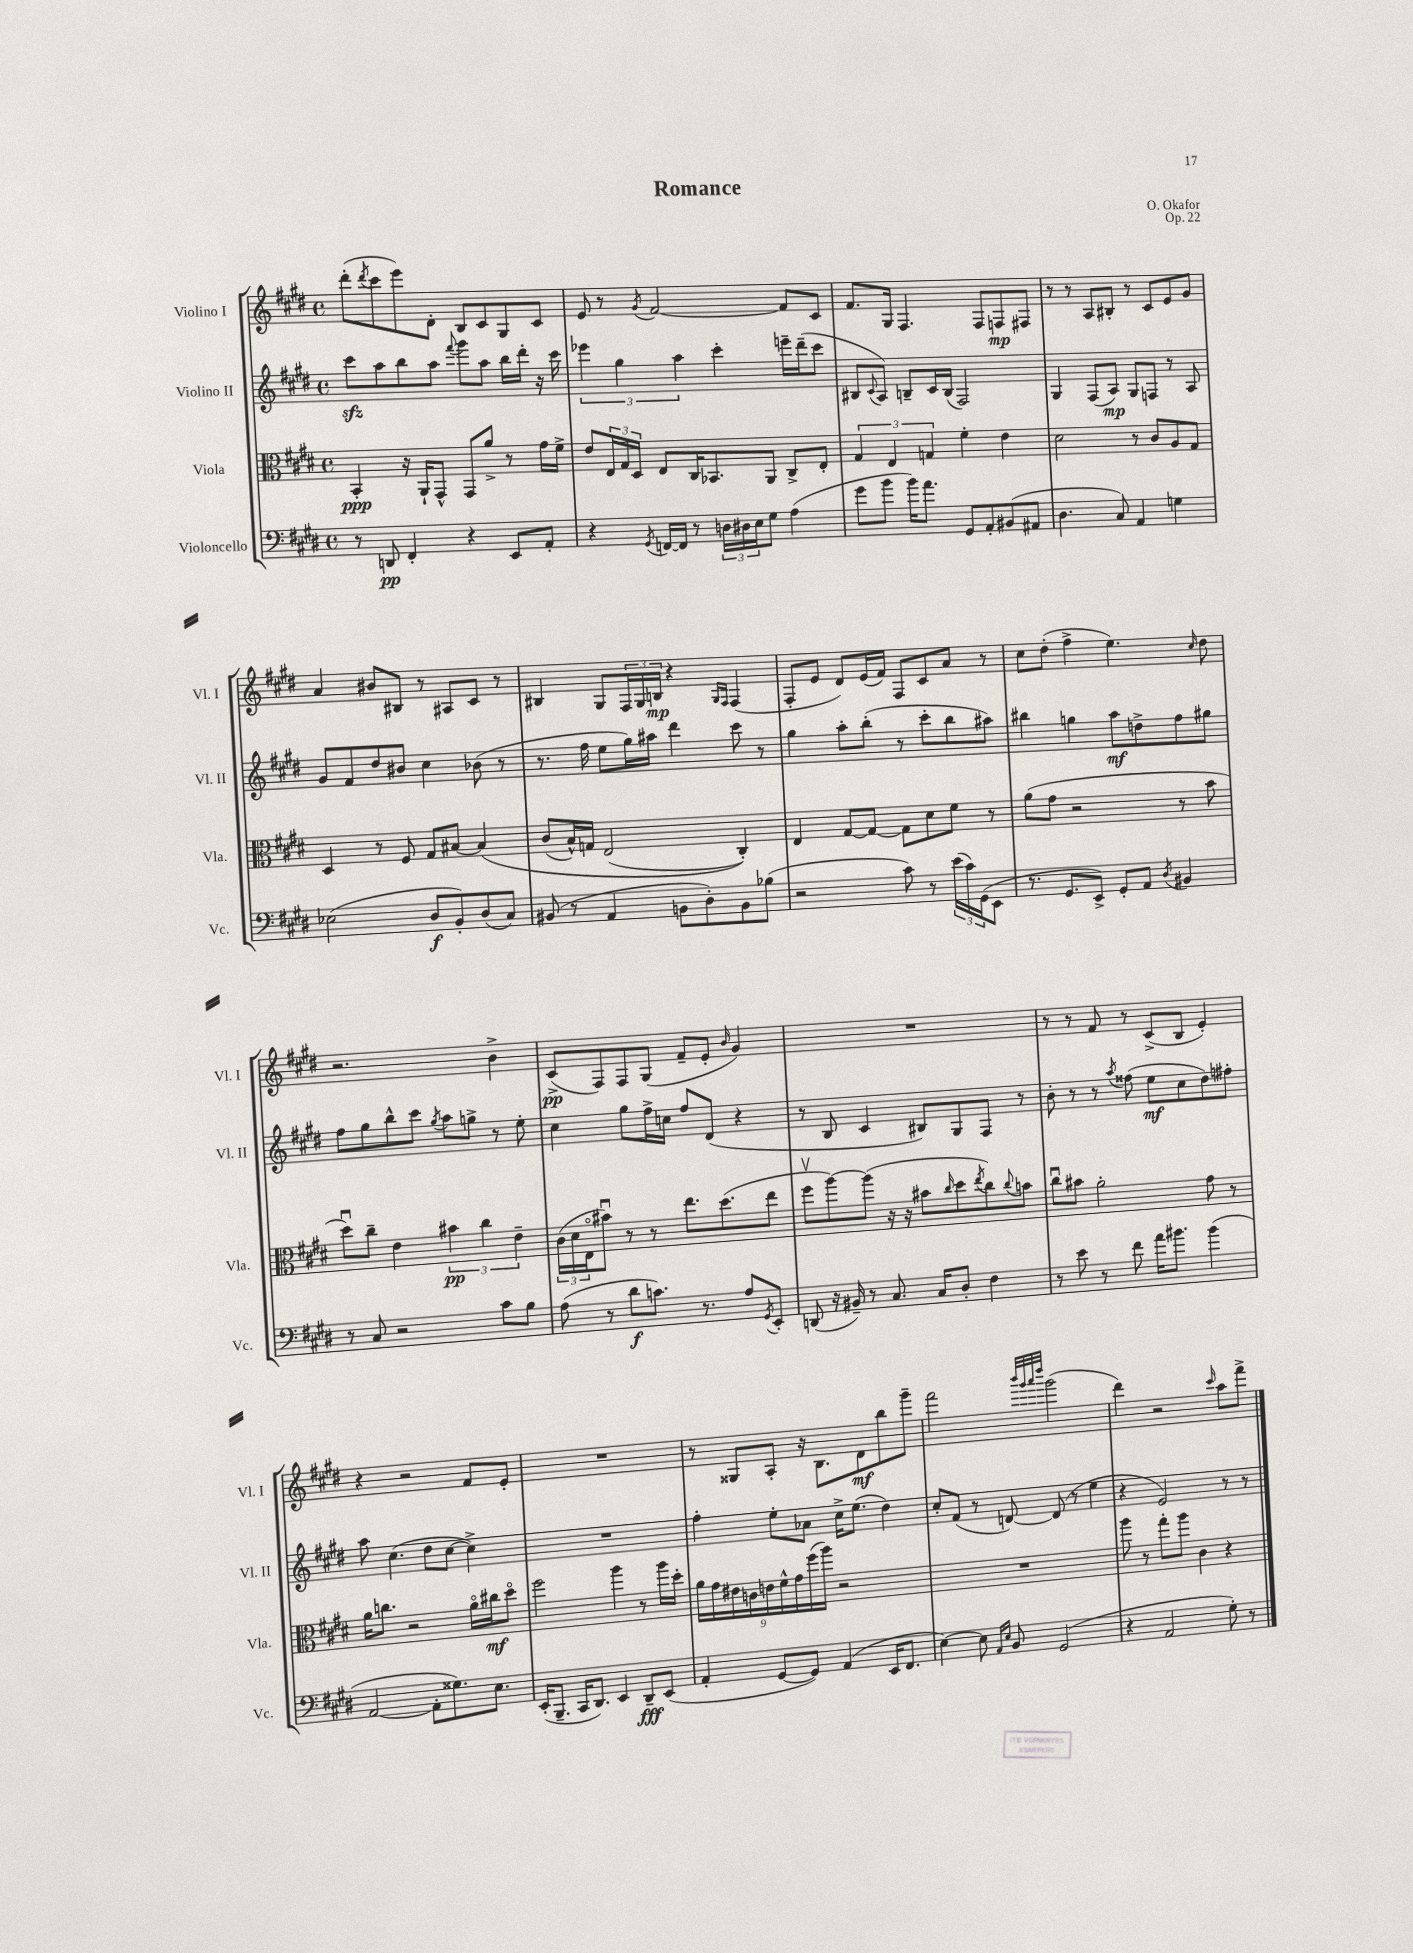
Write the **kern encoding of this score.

**kern	**dynam	**kern	**dynam	**kern	**dynam	**kern	**dynam
*part4	*part4	*part3	*part3	*part2	*part2	*part1	*part1
*staff4	*staff4	*staff3	*staff3	*staff2	*staff2	*staff1	*staff1
*I"Violoncello	*	*I"Viola	*	*I"Violino II	*	*I"Violino I	*
*I'Vc.	*	*I'Vla.	*	*I'Vl. II	*	*I'Vl. I	*
*clefF4	*	*clefC3	*	*clefG2	*	*clefG2	*
*k[f#c#g#d#]	*	*k[f#c#g#d#]	*	*k[f#c#g#d#]	*	*k[f#c#g#d#]	*
*M4/4	*	*M4/4	*	*M4/4	*	*M4/4	*
*met(c)	*	*met(c)	*	*met(c)	*	*met(c)	*
=1	=1	=1	=1	=1	=1	=1	=1
8r	.	4BB'/	ppp	8ccc#zz\L	.	(8ddd#'\L	.
.	.	.	.	.	.	8qddd#/	.
8DDn/	pp	.	.	8aa\	.	8ccc#\	.
4FF#'/	.	16r	.	8bb\	.	8eee\)	.
.	.	16AA`/KL	.	.	.	.	.
.	.	8GG#^^/J	.	8aa\J	.	8d#'\J	.
.	.	.	.	8qqfff#/	.	.	.
4r	.	8GG#/L	.	8ggg#\L	.	8B/L	.
.	.	8a^/J	.	8aa\J	.	8c#/	.
8EE/L	.	8r	.	16bb\LL	.	8G#/	.
.	.	.	.	16ddd#'\JJ	.	.	.
8AA'/J	.	16g#\LL	.	16r	.	8c#/J	.
.	.	16f#^\JJ	.	16ccc#\	.	.	.
=2	=2	=2	=2	=2	=2	=2	=2
4r	.	8e/L	.	6eee-X\	.	8e/	.
.	.	24E/L	.	.	.	8r	.
.	.	24G#/	.	6gg#\	.	.	.
.	.	24D#/JJ	.	.	.	.	.
8qGG#/	.	.	.	.	.	8qg#/	.
[16FFn/LL	.	8E/L	.	.	.	[2f#/	.
16FF/JJ]	.	.	.	.	.	.	.
.	.	.	.	6aa\	.	.	.
8r	.	16C#/K	.	.	.	.	.
.	.	8.BB-X/	.	.	.	.	.
24Dn\LL	.	.	.	4ccc#'\	.	.	.
24D#X\	.	.	.	.	.	.	.
24E\J	.	.	.	.	.	.	.
8G#\J	.	8AA/J	.	.	.	.	.
(4A\	.	8C#^/L	.	16eeen~\LL	.	8f#/L]	.
.	.	.	.	(16ddd#~\J	.	.	.
.	.	8E'/J	.	8ccc#\J	.	8c#/J	.
=3	=3	=3	=3	=3	=3	=3	=3
8g#\L	.	6G#/	.	8B#X/L	.	8.f#/L	.
.	.	.	.	8qqc#/	.	.	.
8b\J	.	.	.	8A/J)	.	.	.
.	.	6E/	.	.	.	.	.
.	.	.	.	.	.	16G#/Jk	.
16b\KL)	.	.	.	8Bn~/L	.	4.F#/	.
8.a\J	.	.	.	.	.	.	.
.	.	6Gn/	.	.	.	.	.
.	.	.	.	16c#/L	.	.	.
.	.	.	.	(16B/JJ	.	.	.
8GG#/L	.	4f#'\	.	2F#/)	.	.	.
8AA'/	.	.	.	.	.	8F#/L	.
(8BB#X/	.	4e\	.	.	.	8Fn/	mp
8AA#X/J	.	.	.	.	.	8F#X/J	.
=4	=4	=4	=4	=4	=4	=4	=4
4.D#\	.	2d#\	.	4G#/	.	8r	.
.	.	.	.	.	.	8r	.
.	.	.	.	(8F#/L	.	8A/L	.
8C#/)	.	.	.	8A/J)	mp	8B#X'/J	.
4AA/	.	8r	.	8G#/L	.	8r	.
.	.	8c#/L	.	8Fn/J	.	8c#/L	.
4Gn\	.	8A/	.	8r	.	8e/	.
.	.	8G#/J	.	8A/	.	8g#/J	.
!!LO:LB:g=z
=5	=5	=5	=5	=5	=5	=5	=5
(2E-X\	.	4D#/	.	8g#/L	.	4a/	.
.	.	.	.	8f#/	.	.	.
.	.	8r	.	8dd#/	.	8b#X/L	.
.	.	8F#/	.	8b#X/J	.	8B#X/J	.
8D#/L	f	8G#/L	.	4cc#\	.	8r	.
8BB'/)	.	[8B#X/J	.	.	.	8A#X/L	.
(8D#/	.	(4B#/]	.	(8b-X\	.	8c#/J	.
8C#/J)	.	.	.	8r	.	8r	.
=6	=6	=6	=6	=6	=6	=6	=6
(8BB#X/	.	(8c#/L	.	8.r	.	4B#X/	.
8r	.	16B^^/L)	.	.	.	.	.
.	.	16Gn/JJ	.	16ff#\	.	.	.
4AA/	.	(2E/	.	8ee\L	.	8G#/L	.
.	.	.	.	16gg#\L)	.	24F#/L	.
.	.	.	.	.	.	24G#/	.
.	.	.	.	16aa#X\JJ	.	.	.
.	.	.	.	.	.	24Bn/JJ	mp
8BBn\L	.	.	.	4ddd#\	.	4r	.
8D#'\)	.	.	.	.	.	.	.
.	.	.	.	.	.	16qqG#/LL	.
.	.	.	.	.	.	16qqF#/JJ	.
8BB\	.	4C#'/))	.	8ccc#\	.	(4F#/	.
(8B-X\J	.	.	.	8r	.	.	.
=7	=7	=7	=7	=7	=7	=7	=7
2r	.	4E/	.	4gg#\	.	8F#'/L	.
.	.	.	.	.	.	8e/J	.
.	.	[8G#/L	.	8aa'\L	.	8d#/L)	.
.	.	8G#/J_	.	(8bb'\J	.	(16e/L	.
.	.	.	.	.	.	16f#/JJ)	.
8c#\)	.	8G#\L]	.	8r	.	8F#/L	.
8r	.	8d#\	.	8ccc#'\L	.	8c#/	.
(24e\LL	.	8f#\J	.	8bb\	.	8a/J	.
24c#\)	.	.	.	.	.	.	.
(24GG#\J	.	.	.	.	.	.	.
8EE\J	.	8r	.	8aa#X\J)	.	8r	.
=8	=8	=8	=8	=8	=8	=8	=8
8.r	.	(8a\L	.	4bb#X\	.	8cc#\L	.
.	.	8g#\J	.	.	.	(8dd#'\J	.
8.GG#/L	.	.	.	.	.	.	.
.	.	2r	.	4ggn\	.	4ff#^\	.
8EE^/J)	.	.	.	.	.	.	.
8GG#'/L	.	.	.	8aa\L	mf	4.ee\)	.
8AA/J	.	.	.	8ddn^\	.	.	.
8qD#/	.	.	.	.	.	.	.
4BB#X/	.	8r	.	8ff#\	.	.	.
.	.	.	.	.	.	16qqcc#/	.
.	.	8b\	.	8gg#X\J	.	8dd#\	.
!!LO:LB:g=z
=9	=9	=9	=9	=9	=9	=9	=9
8r	.	8dd#u\L)	.	8ff#\L	.	2.r	.
8C#/	.	8cc#~\J	.	8gg#\	.	.	.
2r	.	4e\	.	8bb^^\	.	.	.
.	.	.	.	8ccc#\J	.	.	.
.	.	.	.	8qgg#/	.	.	.
.	.	6b#X\	pp	8aa\L	.	.	.
.	.	.	.	8ggn^\J	.	.	.
.	.	6cc#\	.	.	.	.	.
8c#\L	.	.	.	8r	.	4b^\	.
.	.	6e~\	.	.	.	.	.
8B\J	.	.	.	8ee'\	.	.	.
=10	=10	=10	=10	=10	=10	=10	=10
(8A\	.	(24c#\LL	.	4cc#\	.	(8c#^/L	pp
.	.	24d#\	.	.	.	.	.
.	.	24E\J	.	.	.	.	.
8r	.	8b#Xu\J)	.	.	.	8F#/)	.
8d#\L	f	8r	.	8gg#\L	.	8F#/	.
8.cn\J)	.	8r	.	16ff#^\L	.	(8G#/J	.
.	.	.	.	16ccn\JJ	.	.	.
.	.	8.ee\L	.	8ff#/L	.	8f#~/L	.
8.r	.	.	.	.	.	.	.
.	.	.	.	(8d#/J	.	8e'/J	.
.	.	(8.dd#\	.	.	.	.	.
.	.	.	.	.	.	16qqb/	.
8A/L	.	.	.	4r	.	4g#/)	.
8qGG#/	.	.	.	.	.	.	.
8EE'/J	.	8ee\J	.	.	.	.	.
=11	=11	=11	=11	=11	=11	=11	=11
(8DDn/	.	8ff#v\L	.	8r	.	1r	.
16r	.	[8aa\)	.	8B/	.	.	.
16BB#X~/)	.	.	.	.	.	.	.
8r	.	(8aa\J]	.	4c#/	.	.	.
8.C#/	.	16r	.	.	.	.	.
.	.	16r	.	.	.	.	.
.	.	8b#X\L	.	8B#X/L)	.	.	.
16C#/KL	.	.	.	.	.	.	.
.	.	16qqcc#/	.	.	.	.	.
8D#'/J	.	8dd#\	.	8G#/	.	.	.
.	.	8qee/	.	.	.	.	.
4F#\	.	8cc#\)	.	8F#/J	.	.	.
.	.	8qqcc#/	.	.	.	.	.
.	.	8bn\J	.	8r	.	.	.
=12	=12	=12	=12	=12	=12	=12	=12
8r	.	8cc#u\L	.	8b'\	.	8r	.
8e\	.	8b#X\J	.	8r	.	8r	.
8r	.	2a'\	.	8r	.	8f#/	.
.	.	.	.	8qaa/	.	.	.
8f#\	.	.	.	(8ff##X\	.	8r	.
16a\KL	.	.	.	8ee\L	mf	(8c#^/L	.
8.b#X\J	.	.	.	.	.	.	.
.	.	.	.	8cc#\	.	8B/J	.
(4b#\	.	8g#\	.	8dd#\)	.	4e'/)	.
.	.	8r	.	8ff#X'\J	.	.	.
!!LO:LB:g=z
=13	=13	=13	=13	=13	=13	=13	=13
[2AA/	.	16a\KL	.	8aa\	.	4r	.
.	.	8.ccn\J	.	.	.	.	.
.	.	.	.	(4.cc#\	.	.	.
.	.	2r	.	.	.	2r	.
8AA'\L]	.	.	.	8dd#\L	.	.	.
8.G##X\)	.	.	.	[8cc#\J	.	.	.
.	.	16a\LL	.	4cc#^\])	.	8f#/L	.
8.E\J	.	16cc#X\J	mf	.	.	.	.
.	.	8dd#\J	.	.	.	8e'/J	.
=14	=14	=14	=14	=14	=14	=14	=14
(16EE'/KL	.	2ff#\	.	1r	.	1r	.
8.BBB~/J	.	.	.	.	.	.	.
16CC#/KL	.	.	.	.	.	.	.
8.DD#/J)	.	.	.	.	.	.	.
4EE/	.	4aa\	.	.	.	.	.
8DD#~/L	fff	8r	.	.	.	.	.
(8EE/J	.	16aa\LL	.	.	.	.	.
.	.	16dd#'\JJ	.	.	.	.	.
=15	=15	=15	=15	=15	=15	=15	=15
4AA'/	.	18a\LL	.	4ff#'\	.	8r	.
.	.	18g#\	.	.	.	.	.
.	.	18e#X\	.	.	.	.	.
.	.	.	.	.	.	8G##X/L	.
.	.	18cn\	.	.	.	.	.
.	.	18en\	.	.	.	.	.
[8GG#/L	.	.	.	8ee'\L	.	8A'/J	.
.	.	18f#^^\	.	.	.	.	.
.	.	18g#\	.	.	.	.	.
8GG#/J])	.	.	.	8a-X\J	.	16r	.
.	.	(18ff#\	.	.	.	.	.
.	.	.	.	.	.	8.B\L	.
.	.	18aa\JJ)	.	.	.	.	.
(4AA/	.	2r	.	16cc#^\KL	.	.	.
.	.	.	.	(8.ee\J	.	.	.
.	.	.	.	.	.	8d#\	mf
16EE/KL	.	.	.	4dd#\)	.	8bb\	.
8.FF#/J	.	.	.	.	.	.	.
.	.	.	.	.	.	8ggg#~\J	.
=16	=16	=16	=16	=16	=16	=16	=16
[4E\)	.	1r	.	8cc#'/L	.	2fff#\	.
.	.	.	.	(8f#/J	.	.	.
8E\]	.	.	.	8r	.	.	.
16qqAA/LL	.	.	.	.	.	.	.
16qqE/JJ	.	.	.	.	.	.	.
8BB/	.	.	.	[8dn/)	.	.	.
.	.	.	.	.	.	32qqbbb/LLL	.
.	.	.	.	.	.	32qqggg#/	.
.	.	.	.	.	.	32qqaaa/	.
.	.	.	.	.	.	32qqdddd#/JJJ	.
(2GG#/	.	.	.	(8d/]	.	(2ggg#\	.
.	.	.	.	8r	.	.	.
.	.	.	.	4ee\	.	.	.
=17	=17	=17	=17	=17	=17	=17	=17
4r	.	8aa\	.	4r	.	4ddd#\)	.
.	.	8r	.	.	.	.	.
2AA/	.	8gg#'\L	.	2e/)	.	2r	.
.	.	8aa\J	.	.	.	.	.
.	.	4c#\	.	.	.	.	.
.	.	.	.	.	.	16qqccc#/	.
8G#'\)	.	4r	.	8r	.	8aa\L	.
8r	.	.	.	8r	.	8fff#^\J	.
==	==	==	==	==	==	==	==
*-	*-	*-	*-	*-	*-	*-	*-
